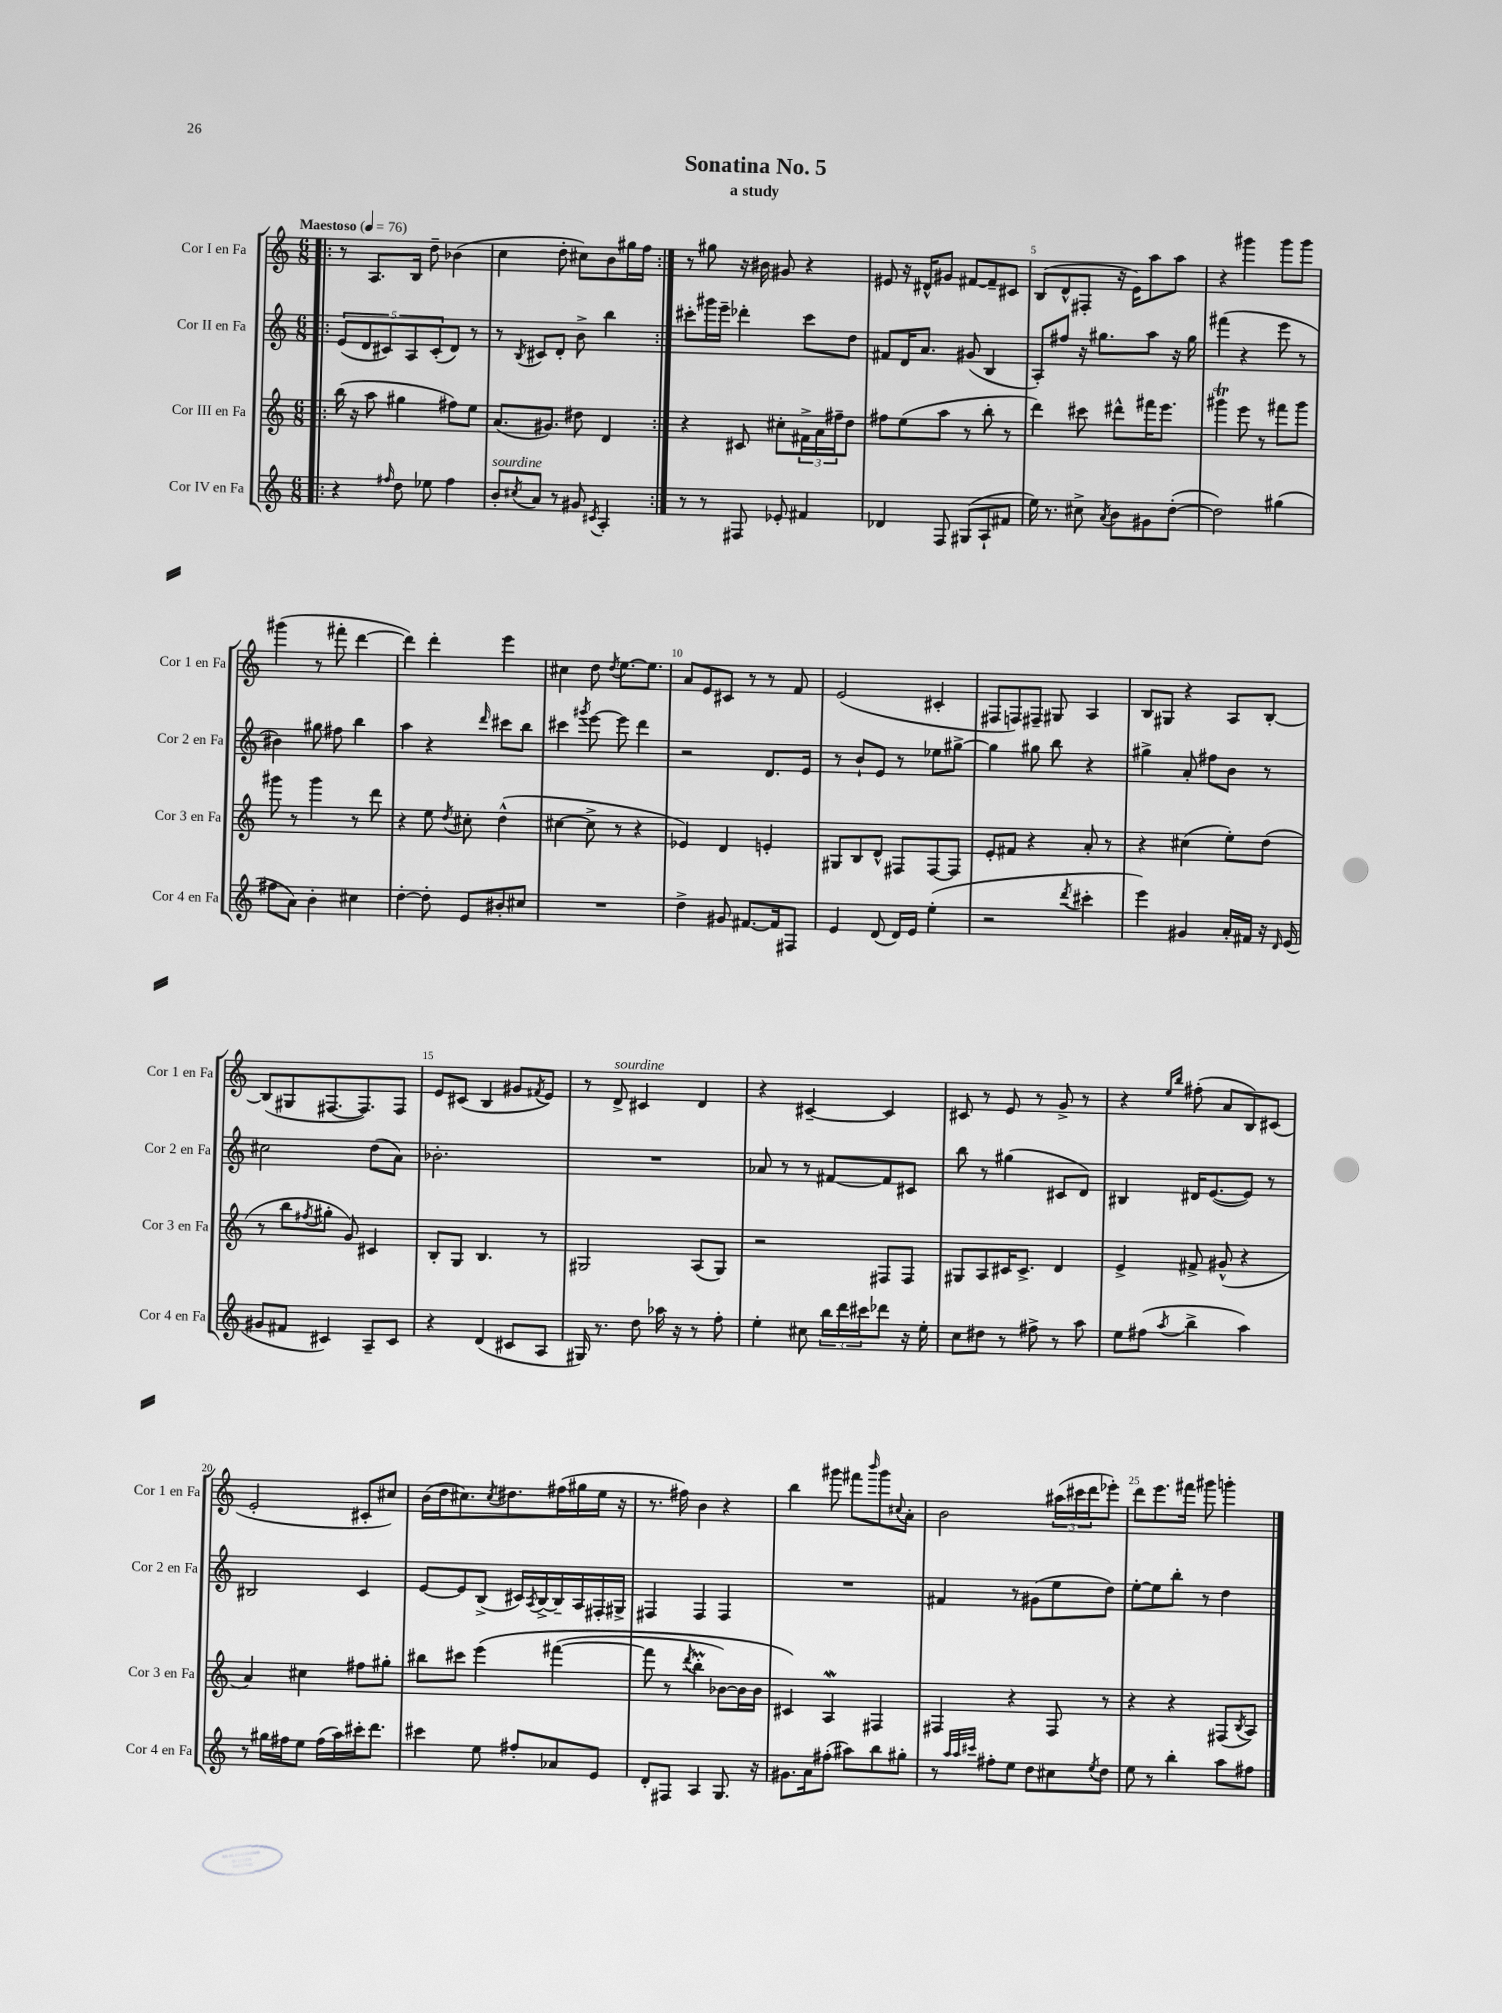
\header { title = "Sonatina No. 5" subtitle = "a study" }
<<
\new StaffGroup <<
\new Staff = "s0" \with { instrumentName = "Cor I en Fa" shortInstrumentName = "Cor 1 en Fa" } {
    \clef treble \key c \major \numericTimeSignature \time 6/8 \tempo "Maestoso" 4 = 76
    \repeat volta 2 { \bar ".|:" r8 a8. b16 d''8-- bes'4( |
    c''4 d''8-. cis''8) b'8 gis''16 f''16 | }
    r8 gis''8 r16 bis'16 gis'8 r4 |
    eis'8 r16 dis'16-^ gis'8 fis'8~ fis'8-- cis'8 |
    b8( d'8-^ fis8-. r16 e'16) a''8 a''8 |
    r4 gis'''4 gis'''8 gis'''8 |
    gis'''4( r8 fis'''8-. d'''4~ |
    d'''4) d'''4-. e'''4 |
    cis''4 d''8 \acciaccatura { d''8 } e''8.~ e''8. |
    a'8 e'8 cis'8 r8 r8 f'8 |
    e'2( cis'4-. |
    fis8 f8) fis8-- gis8 a4 |
    b8 gis8 r4 a8 b8~-. |
    b8( gis8 fis8.~ fis8.) fis8 |
    e'8 cis'8( b4 gis'8 \acciaccatura { fis'8 } e'8) |
    r8 d'8->^\markup { \italic "sourdine" } cis'4 d'4 |
    r4 cis'4~-- cis'4 |
    cis'8 r8 e'8 r8 g'8-> r8 |
    r4 \grace { e''16 b''16 } fis''8-.( a'8 b8) cis'8( |
    e'2-. cis'8-. cis''8) |
    b'16( d''16 cis''8.) \acciaccatura { cis''8 } dis''8. fis''16( gis''16 e''16 r16 |
    r8. fis''16) b'4 r4 |
    b''4 gis'''8 fis'''8 \grace { b'''16 } gis'''8 \appoggiatura { cis''8 } a'8-. |
    b'2 \tuplet 3/2 { ais''16( cis'''16 d'''16 } ees'''8-.) |
    d'''8 e'''8. fis'''16 gis'''8 g'''4-. \bar "|." |
}
\new Staff = "s1" \with { instrumentName = "Cor II en Fa" shortInstrumentName = "Cor 2 en Fa" } {
    \clef treble \key c \major \numericTimeSignature \time 6/8
    \repeat volta 2 { \bar ".|:" \tuplet 5/4 { e'8( d'8 cis'8) a8 cis'8-.( } d'8) r8 |
    r8 \acciaccatura { b8 } cis'8 d'8-. b'8-> b''4 | }
    cis'''8-. gis'''16 e'''16-- des'''4-. cis'''8 d''8 |
    fis'8 d'16 a'8. gis'8( b4 |
    a8-.) fis''8 r16 gis''8. a''8 r16 gis''16 |
    fis'''4( r4 e'''8 r8 |
    bis'4) gis''8 fis''8 b''4 |
    a''4 r4 \grace { d'''16 } cis'''8 b''8 |
    cis'''4 \acciaccatura { gis'''8 } e'''8~ e'''8 d'''4 |
    r2 d'8. e'16 |
    r8 b'8-! e'8 r8 ees''8 gis''8~-> |
    gis''4 gis''8 b''8 r4 |
    gis''4-> a'8-. fis''8 b'8 r8 |
    cis''2 d''8( a'8) |
    bes'2.-. |
    R2. |
    aes'8 r8 r8 fis'8~ fis'8 cis'8 |
    b''8 r8 gis''4( cis'8 d'8) |
    bis4 dis'16 e'8.~( e'8) r8 |
    bis2 c'4 |
    e'8~ e'8 b8->( cis'16) \acciaccatura { a8 } b16~-> b16-- a16 fis16-. gis16-> |
    fis4 fis4 fis4 |
    R2. |
    fis'4 r8 gis'8( e''8 d''8) |
    e''8~-. e''8 b''8-. r8 d''4 \bar "|." |
}
\new Staff = "s2" \with { instrumentName = "Cor III en Fa" shortInstrumentName = "Cor 3 en Fa" } {
    \clef treble \key c \major \numericTimeSignature \time 6/8
    \repeat volta 2 { \bar ".|:" b''16( r16 a''8 gis''4 fis''8) e''8 |
    a'8.( gis'8.) dis''8 d'4 | }
    r4 cis'8 cis''8-. \tuplet 3/2 { fis'16-> a'16 fis''16-- } d''8 |
    fis''8 e''8( a''8 r8 b''8-. r8 |
    d'''4) cis'''8 dis'''8-^ fis'''16 e'''8. |
    gis'''4\trill e'''8 r8 fis'''8 gis'''8 |
    gis'''8 r8 gis'''4 r8 d'''8 |
    r4 e''8 \acciaccatura { d''8 } cis''8-. d''4-^( |
    cis''4~ cis''8-> r8 r4 |
    ees'4) d'4 e'4-. |
    gis8 b8 d'8-^ fis8 fis8~ fis8 |
    e'8-. fis'8 r4 a'8-. r8 |
    r4 cis''4( e''8-.) d''8( |
    r8 b''8 \acciaccatura { fis''8 } gis''8-. g'8) cis'4 |
    b8-. g8 b4. r8 |
    gis2 a8( gis8) |
    r2 fis8 fis8 |
    gis8 a8 cis'16 cis'8.-> d'4 |
    e'4-> fis'8-> gis'8-^( r4 |
    a'4) cis''4 fis''8 gis''8-. |
    bis''8 cis'''8 e'''4\( fis'''4~( |
    fis'''8 r8 \acciaccatura { d'''8 } b''4-.\prall bes'8~) bes'16 bes'16 |
    cis'4\) a4\mordent fis4 |
    fis4 r4 fis8 r8 |
    r4 r4 fis8( \acciaccatura { b8 } a8) \bar "|." |
}
\new Staff = "s3" \with { instrumentName = "Cor IV en Fa" shortInstrumentName = "Cor 4 en Fa" } {
    \clef treble \key c \major \numericTimeSignature \time 6/8
    \repeat volta 2 { \bar ".|:" r4 \grace { fis''16 } d''8 ees''8 fis''4 |
    b'8-.^\markup { \italic "sourdine" } \acciaccatura { cis''8 } a'8 r8 gis'8 \acciaccatura { cis'8 } a4-. | }
    r8 r8 fis8 ees'8-. fis'4 |
    des'4 f8 gis8( a8-! fis'8 |
    e''16) r8. cis''8-> \acciaccatura { a'8 } b'8 gis'8 d''8~-.( |
    d''2) gis''4( |
    fis''8 a'8) b'4-. cis''4 |
    d''4~-. d''8-. e'8 bis'8-. cis''8 |
    R2. |
    d''4-> gis'8 fis'8.~ fis'16 fis8 |
    e'4 d'8( d'16) e'16 e''4-.( |
    r2 \acciaccatura { d'''8 } cis'''4-. |
    e'''4) gis'4 a'16-. fis'16 r16 \grace { d'16 } e'16( |
    gis'8 fis'8 cis'4) a8-- cis'8 |
    r4 d'4( cis'8 a8 |
    gis16) r8. d''8 aes''16 r16 r8 f''8-. |
    e''4-. cis''8 \tuplet 3/2 { b''16 d'''16 cis'''16 } des'''8 r16 e''16-. |
    c''8 dis''8 r8 fis''8-> r8 a''8 |
    e''8 fis''8( \acciaccatura { a''8 } b''4-> a''4) |
    r8 gis''16 fis''16 e''8 fis''16( a''16) cis'''16-. d'''8. |
    cis'''4 e''8 fis''8-. aes'8 e'8 |
    d'8-. fis8 a4 g8. r16 |
    gis'8. a'16 fis''8-.( ais''8) b''8 gis''8-. |
    r8 \grace { a''32 a''32 cis'''32 } fis''8-. e''8 d''8 cis''8 \acciaccatura { e''8 } d''8 |
    e''8 r8 b''4-. a''8 fis''8 \bar "|." |
}
>>
>>
\layout { \context { \Score \override BarNumber.break-visibility = ##(#f #t #t) barNumberVisibility = #(every-nth-bar-number-visible 5) } }
